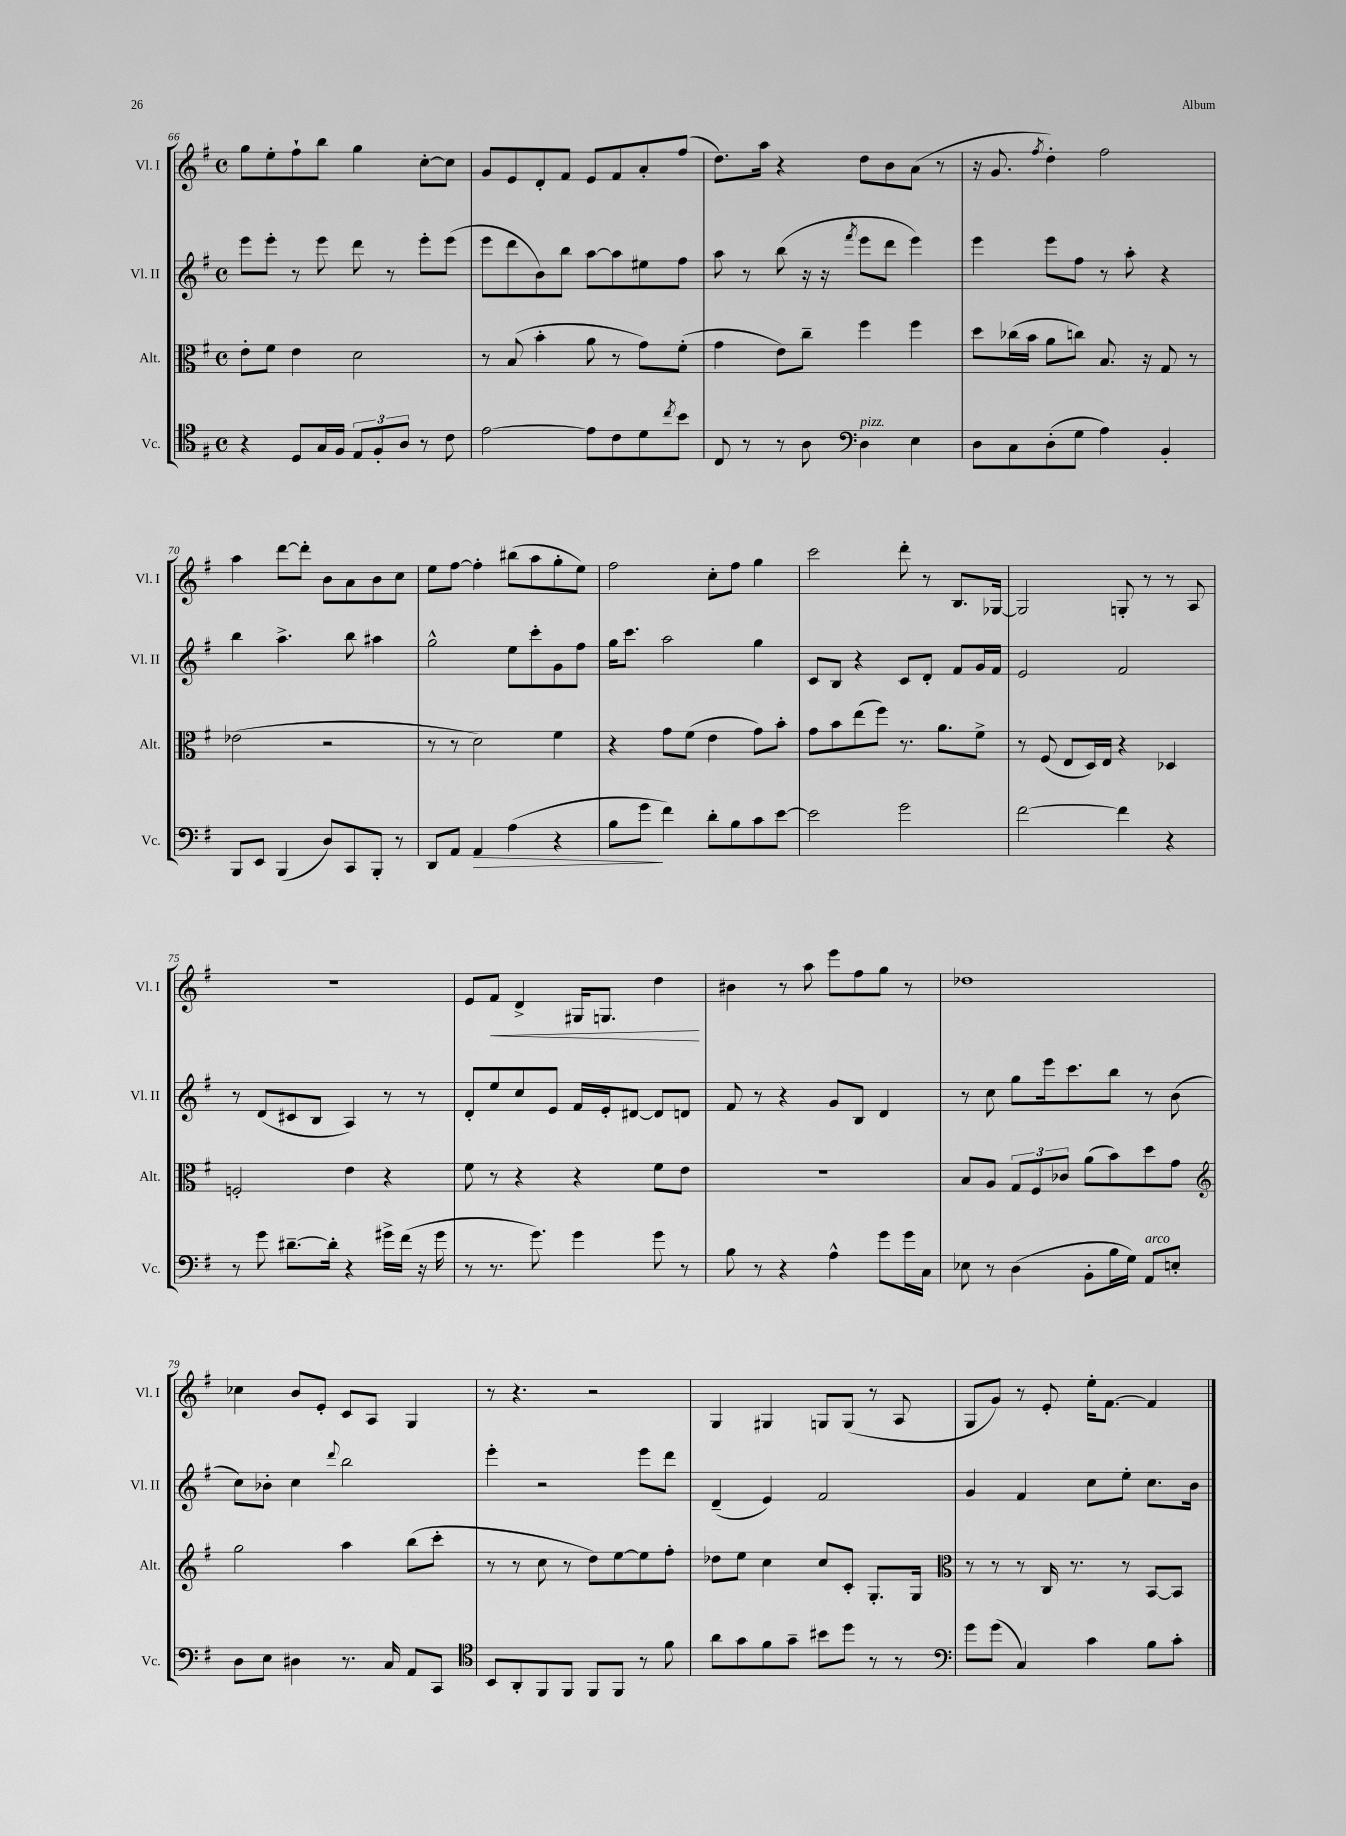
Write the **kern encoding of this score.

**kern	**dynam	**kern	**kern	**kern	**dynam
*part4	*part4	*part3	*part2	*part1	*part1
*staff4	*staff4	*staff3	*staff2	*staff1	*staff1
*I"Vc.	*	*I"Alt.	*I"Vl. II	*I"Vl. I	*
*I'Vc.	*	*I'Alt.	*I'Vl. II	*I'Vl. I	*
*clefC4	*	*clefC3	*clefG2	*clefG2	*
*k[f#]	*	*k[f#]	*k[f#]	*k[f#]	*
*M4/4	*	*M4/4	*M4/4	*M4/4	*
*met(c)	*	*met(c)	*met(c)	*met(c)	*
=66	=66	=66	=66	=66	=66
4r	.	8e'\L	8eee\L	8gg\L	.
.	.	8f#\J	8eee'\J	8ee'\	.
8D/L	.	4e\	8r	8ff#`\	.
16G/L	.	.	8eee\	8bb\J	.
16F#/JJ	.	.	.	.	.
12E/L	.	2d\	8ddd\	4gg\	.
12F#'/	.	.	.	.	.
.	.	.	8r	.	.
12A/J	.	.	.	.	.
8r	.	.	8eee'\L	[8cc'\L	.
8c\	.	.	(8eee\J	8cc\J]	.
=67	=67	=67	=67	=67	=67
[2e\	.	8r	8eee\L	8g/L	.
.	.	(8B/	8ddd\	8e/	.
.	.	4b'\	8b\)	8d'/	.
.	.	.	8bb\J	8f#/J	.
8e\L]	.	8a\	[8aa\L	8e/L	.
8c\	.	8r	8aa\]	8f#/	.
8d\	.	8g\L)	8ee#X\	8a'/	.
8qcc/	.	.	.	.	.
8b\J	.	(8f#'\J	8ff#\J	(8ff#/J	.
=68	=68	=68	=68	=68	=68
8C/	.	4g\	8aa\	8.dd\L)	.
8r	.	.	8r	.	.
.	.	.	.	16aa\Jk	.
8r	.	8e\L)	(8bb\	4r	.
8A\	.	8cc~\J	16r	.	.
.	.	.	16r	.	.
*clefF4	*	*	*	*	*
.	.	.	8qfff#/	.	.
!LO:TX:a:i:t=pizz.	!	!	!	!	!
4D\	.	4ff#\	8eee\L	8dd\L	.
.	.	.	8ddd\J	8b\	.
4E\	.	4ff#\	4eee\)	(8a\J	.
.	.	.	.	8r	.
=69	=69	=69	=69	=69	=69
8D\L	.	8dd\L	4eee\	16r	.
.	.	.	.	8.g/	.
8C\	.	(16cc-X\L	.	.	.
.	.	16b\JJ	.	.	.
.	.	.	.	8qff#/	.
(8D'\	.	8a\L	8eee\L	4dd'\)	.
8G\J	.	8ccn\J)	8ff#\J	.	.
4A\)	.	8.B/	8r	2ff#\	.
.	.	.	8aa'\	.	.
.	.	16r	.	.	.
4BB'/	.	8G/	4r	.	.
.	.	8r	.	.	.
!!LO:LB:g=z
=70	=70	=70	=70	=70	=70
8BBB/L	.	(2e-X\	4bb\	4aa\	.
8EE/J	.	.	.	.	.
(4BBB/	.	.	4.aa^\	[8ddd\L	.
.	.	.	.	8ddd'\J]	.
8D/L)	.	2r	.	8b\L	.
8CC/	.	.	8bb\	8a\	.
8BBB'/J	.	.	4aa#X\	8b\	.
8r	.	.	.	8cc\J	.
=71	=71	=71	=71	=71	=71
8DD/L	.	8r	2gg^^\	8ee\L	.
8AA/J	.	8r	.	[8ff#\J	.
!	!LO:HP:b	!	!	!	!
4AA/	>	2d\)	.	4ff#'\]	.
(4A\	.	.	8ee\L	(8bb#X\L	.
.	.	.	8ccc'\	8aa\	.
4r	.	4f#\	8g\	8gg'\	.
.	.	.	8ff#\J	8ee\J)	.
=72	=72	=72	=72	=72	=72
8B\L	.	4r	16gg\KL	2ff#\	.
.	.	.	8.ccc\J	.	.
8g\J	.	.	.	.	.
4f#\)	]	8g\L	2aa\	.	.
.	.	(8f#\J	.	.	.
8d'\L	.	4e\	.	8cc'\L	.
8B\	.	.	.	8ff#\J	.
8c\	.	8g\L)	4gg\	4gg\	.
[8e\J	.	8b'\J	.	.	.
=73	=73	=73	=73	=73	=73
2e\]	.	8g\L	8c/L	2ccc\	.
.	.	8b\	8B/J	.	.
.	.	(8ee\	4r	.	.
.	.	8ff#\J)	.	.	.
2g\	.	8.r	8c/L	8ddd'\	.
.	.	.	8d'/J	8r	.
.	.	8.a\L	.	.	.
.	.	.	8f#/L	8.B/L	.
.	.	8f#^\J	16g/L	.	.
.	.	.	16f#/JJ	[16G-X/Jk	.
=74	=74	=74	=74	=74	=74
[2f#\	.	8r	2e/	2G-/]	.
.	.	(8F#/	.	.	.
.	.	8E/L	.	.	.
.	.	16D/L)	.	.	.
.	.	16E/JJ	.	.	.
4f#\]	.	4r	2f#/	8Gn'/	.
.	.	.	.	8r	.
4r	.	4D-X/	.	8r	.
.	.	.	.	8A/	.
!!LO:LB:g=z
=75	=75	=75	=75	=75	=75
8r	.	2Fn'/	8r	1r	.
8g\	.	.	(8d/L	.	.
[8.d#X~\L	.	.	8c#X/	.	.
.	.	.	8B/J	.	.
16d#'\Jk]	.	.	.	.	.
4r	.	4e\	4A/)	.	.
16g#X^\LL	.	4r	8r	.	.
(16f#\JJ	.	.	.	.	.
16r	.	.	8r	.	.
16g#\	.	.	.	.	.
=76	=76	=76	=76	=76	=76
8r	.	8f#\	8d'/L	8e/L	.
!	!	!	!	!	!LO:HP:b
8.r	.	8r	8ee/	8f#/J	<
.	.	4r	8cc/	4d^/	.
8.g\)	.	.	.	.	.
.	.	.	8e/J	.	.
4g\	.	4r	16f#/LL	16G#X/KL	.
.	.	.	16e'/J	8.Gn/J	.
.	.	.	[8d#X/J	.	.
8g\	.	8f#\L	8d#/L]	4dd\	.
8r	.	8e\J	8dn/J	.	.
.	.	.	.	.	[
=77	=77	=77	=77	=77	=77
8B\	.	1r	8f#/	4b#X\	.
8r	.	.	8r	.	.
4r	.	.	4r	8r	.
.	.	.	.	8aa\	.
4A^^\	.	.	8g/L	8eee\L	.
.	.	.	8B/J	8ff#\	.
8g\L	.	.	4d/	8gg\J	.
16g\L	.	.	.	8r	.
16C\JJ	.	.	.	.	.
=78	=78	=78	=78	=78	=78
8E-X\	.	8B/L	8r	1dd-X	.
8r	.	8A/J	8cc\	.	.
(4D\	.	12G/L	8gg\L	.	.
.	.	12F#/	.	.	.
.	.	.	16eee\k	.	.
.	.	12c-X/J	.	.	.
.	.	.	8.ccc\	.	.
8BB'\L	.	(8a\L	.	.	.
16B\L	.	8b\)	8bb\J	.	.
16G\JJ)	.	.	.	.	.
!LO:TX:a:i:t=arco	!	!	!	!	!
8AA/L	.	8dd\	8r	.	.
8En'/J	.	8g\J	(8b\	.	.
!!LO:LB:g=z
=79	=79	=79	=79	=79	=79
*	*	*clefG2	*	*	*
8D\L	.	2gg\	8cc\L)	4cc-X\	.
8E\J	.	.	8b-X'\J	.	.
4D#X\	.	.	4cc\	8b/L	.
.	.	.	.	8e'/J	.
.	.	.	8qqddd/	.	.
8.r	.	4aa\	2bb\	8c/L	.
.	.	.	.	8A/J	.
16C/	.	.	.	.	.
8AA/L	.	(8bb\L	.	4G/	.
8CC/J	.	8ccc'\J	.	.	.
=80	=80	=80	=80	=80	=80
*clefC4	*	*	*	*	*
8BB/L	.	8r	4eee'\	8r	.
8AA'/	.	8r	.	4.r	.
8FF#/	.	8cc\	2r	.	.
8FF#/J	.	8r	.	.	.
8FF#/L	.	8dd\L)	.	2r	.
8FF#/J	.	[8ee\	.	.	.
8r	.	8ee\]	8eee\L	.	.
8f#\	.	8ff#'\J	8ddd\J	.	.
=81	=81	=81	=81	=81	=81
8a\L	.	8dd-X\L	(4d~/	4G/	.
8g\	.	8ee\J	.	.	.
8f#\	.	4cc\	4e/)	4G#X/	.
8g~\J	.	.	.	.	.
8b#X\L	.	8cc/L	2f#/	8Gn/L	.
8dd\J	.	8c'/J	.	(8G/J	.
8r	.	8.G'/L	.	8r	.
8r	.	.	.	8A/	.
.	.	16G/Jk	.	.	.
=82	=82	=82	=82	=82	=82
*clefF4	*	*clefC3	*	*	*
8g\L	.	8r	4g/	8G/L	.
(8g\J	.	8r	.	8g/J)	.
4C/)	.	8r	4f#/	8r	.
.	.	16C/	.	8e'/	.
.	.	8.r	.	.	.
4c\	.	.	8cc\L	16ee'\KL	.
.	.	.	.	[8.f#\J	.
.	.	8r	8ee'\J	.	.
8B\L	.	[8BB/L	8.cc\L	4f#/]	.
8c'\J	.	8BB/J]	.	.	.
.	.	.	16b\Jk	.	.
==	==	==	==	==	==
*-	*-	*-	*-	*-	*-
